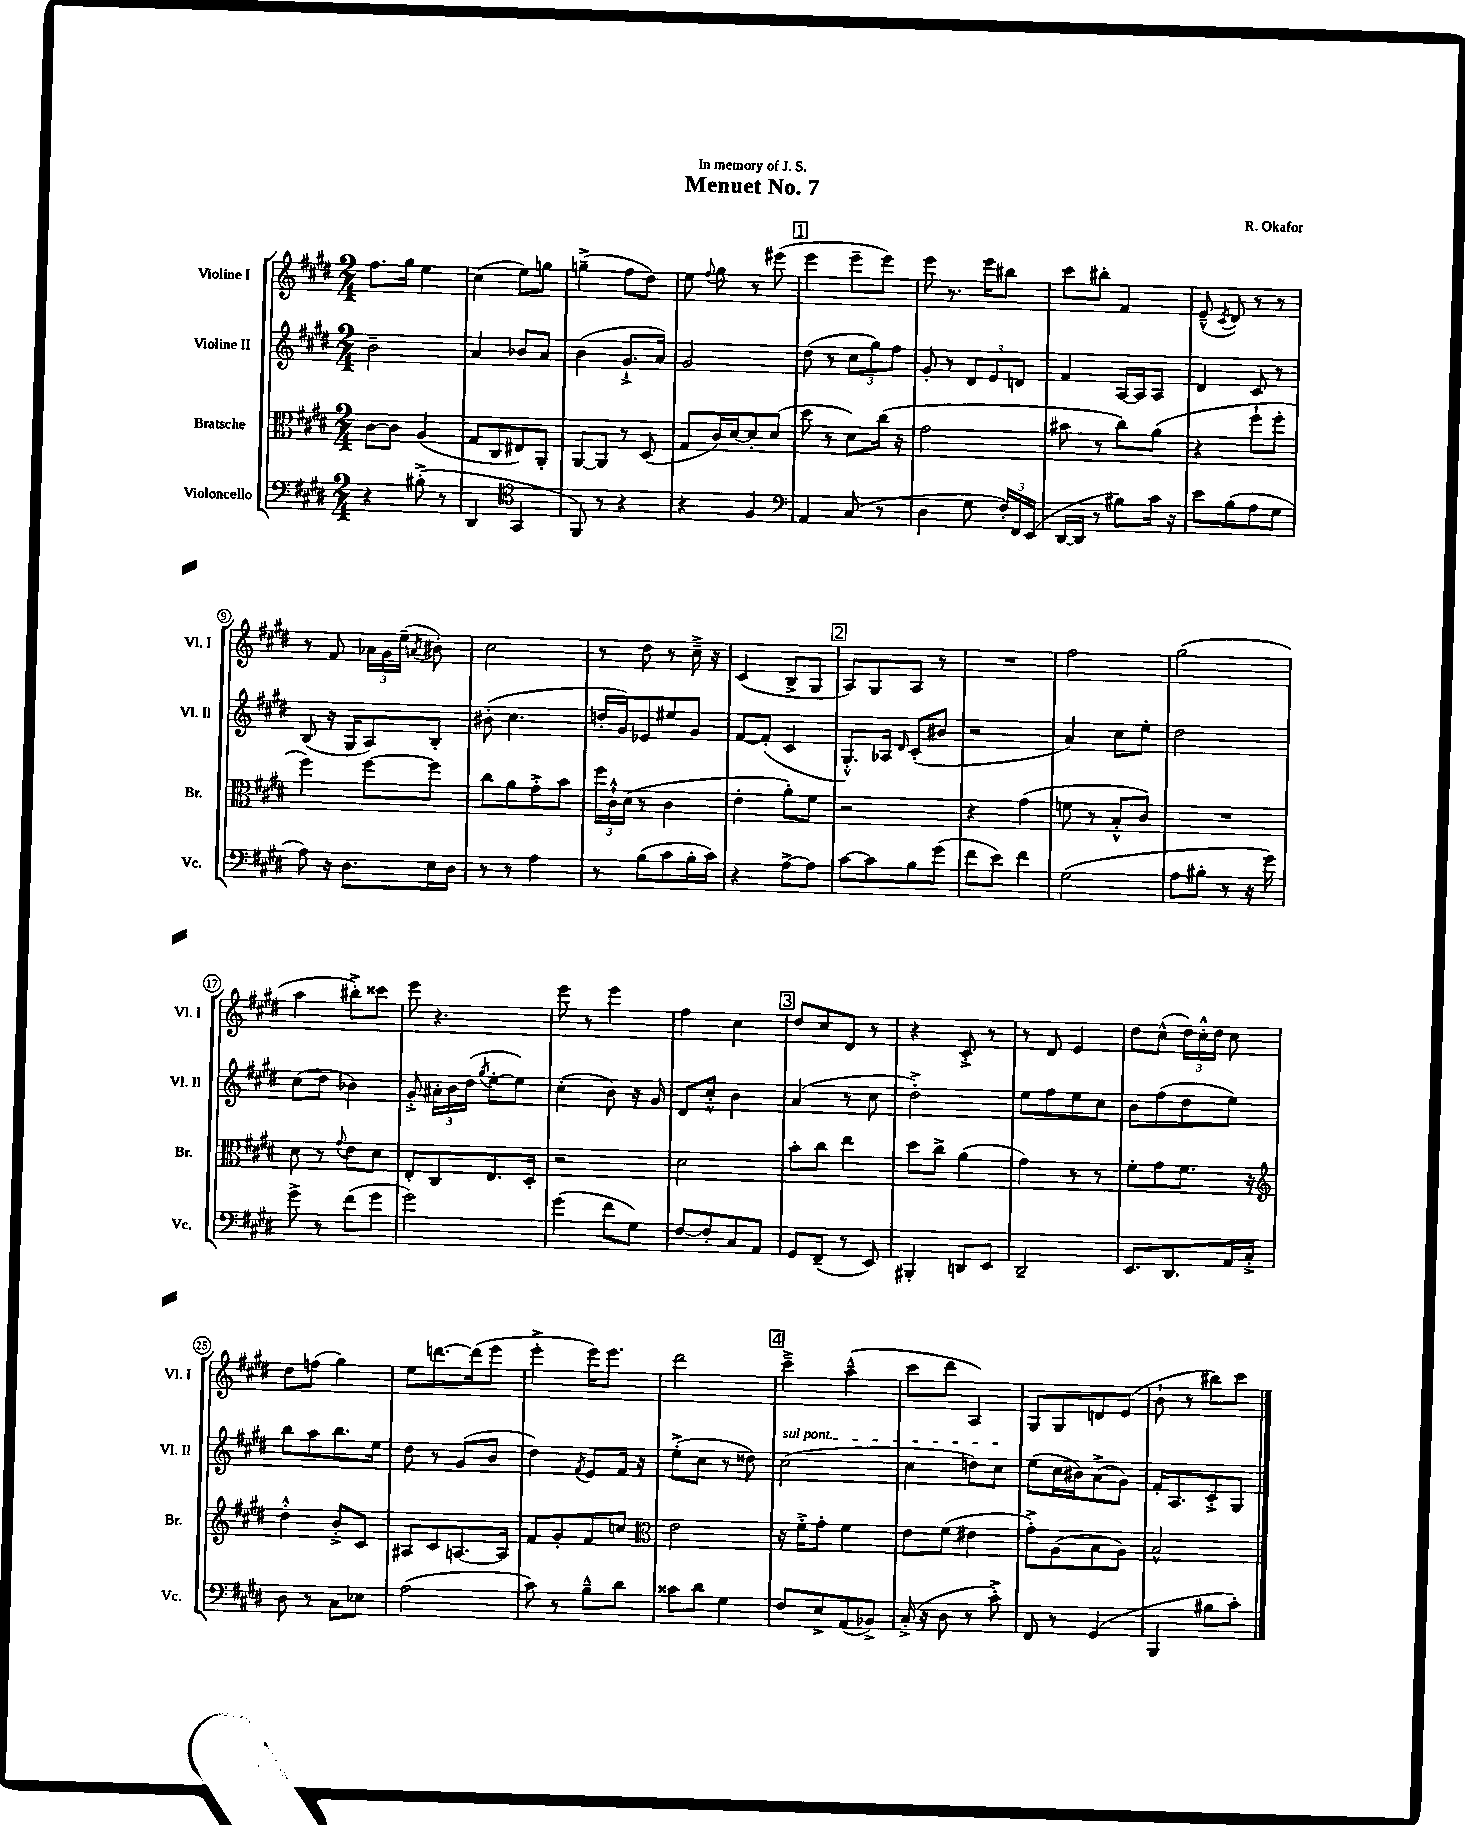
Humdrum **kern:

**kern	**kern	**kern	**kern
*staff4	*staff3	*staff2	*staff1
*clefF4	*clefC3	*clefG2	*clefG2
*k[f#c#g#d#]	*k[f#c#g#d#]	*k[f#c#g#d#]	*k[f#c#g#d#]
*M2/4	*M2/4	*M2/4	*M2/4
4r	[8c#	2b~	8.ff#
.	8c#]	.	.
.	.	.	16gg#
(8B#'^	(4A	.	4ee
8r	.	.	.
=	=	=	=
4DD#	8G#	4a	(4cc#
.	8C#	.	.
*clefC4	*	*	*
4GG#	8E#)	8b-	8ee)
.	8AA'	8a	8gg
=	=	=	=
8FF#)	[8AA	(4b	(4gg~^
8r	8AA]	.	.
4r	8r	8.g#`^	8ff#
.	(8D#	.	8dd#)
.	.	16a)	.
=	=	=	=
4r	8G#	2g#	8ee
.	.	.	8qqff#
.	16c#)	.	8gg#
.	[16d#	.	.
4F#	8d#']	.	8r
.	(8d#	.	(8eee#
=	=	=	=
*clefF4	*	*	*
4AA	8dd#	(8dd#	4eee
.	8r	8r	.
(8C#	8d#)	12cc#	8eee~
.	.	12gg#)	.
8r	(16cc#	.	8eee)
.	.	12ff#	.
.	16r	.	.
=	=	=	=
4D#	2g#	8g#'	8eee
.	.	8r	8.r
8G#	.	12d#	.
.	.	.	16eee
.	.	12e	.
24F#')	.	.	8bb#
24FF#	.	12d	.
(24EE	.	.	.
=	=	=	=
[16DD#	8b#	4f#	8ccc#
16DD#]	.	.	.
8r	8r	.	8bb#'
8B#)	8cc#)	[16A	4f#
.	.	16A]	.
16c#	(8a	8A	.
16r	.	.	.
=	=	=	=
8e	4r	4d#	(8e~^^
.	.	.	8qc#
(8B	.	.	8d#)
8A	8ff#`	8c#	8r
8G#	8ff#'	8r	8r
=	=	=	=
8A)	4ff#)	(8B	8r
16r	.	16r	8f#
8.D#	.	16G#	.
.	[8ff#	8A)	24a-
.	.	.	24g#
.	.	.	(24ee~
.	.	.	8qa
16E	8ff#]	8B'	8b#')
16D#	.	.	.
=	=	=	=
8r	8cc#	(8b#'	2cc#
8r	8a	4.cc#	.
4A	8g#'^	.	.
.	8b	.	.
=	=	=	=
8r	24ff#	16dd'	8r
.	24c#`^^	.	.
.	.	16g#)	.
.	(24d#	.	.
(8B	8r	8e-	8dd#
8c#	4c#	8ee#	8r
16B'	.	8g#	16cc#~^
16c#)	.	.	16r
=	=	=	=
4r	4e'	[8f#	(4c#
.	.	(8f#']	.
[8A^	8a')	4c#	8B^
8A]	8f#	.	8G#
=	=	=	=
[8c#	2r	8.G#'^^)	8A)
8c#]	.	.	8G#
.	.	16A-	.
.	.	16qqd#	.
8B	.	(8c#'	8A
(8g#	.	8b#	8r
=	=	=	=
8f#	4r	2r	2r
8e)	.	.	.
4f#	(4g#	.	.
=	=	=	=
(2G#	8f	4a)	2ff#
.	8r	.	.
.	8B'^^	8cc#	.
.	8c#)	8ee'	.
=	=	=	=
8A	2r	2dd#	(2gg#
8B#'	.	.	.
8r	.	.	.
16r	.	.	.
16g#)	.	.	.
=	=	=	=
8g#^	8d#	(8cc#	4aa
8r	8r	8dd#	.
.	8qqg#	.	.
(8f#	8e	4b-)	8bb#'^)
8g#	8d#	.	8ccc##
=	=	=	=
2g#)	8E'	8g#'^	8eee
.	8C#	24a#'	4.r
.	.	24b	.
.	.	(24dd#	.
.	.	8qgg#	.
.	8.E	[8ee'	.
.	.	8ee])	.
.	16D#'	.	.
=	=	=	=
(4g#	2r	(4cc#'	8eee
.	.	.	8r
8f#	.	8b)	4eee
8G#)	.	16r	.
.	.	16g#	.
=	=	=	=
[8F#	2d#	8d#	4ff#
8F#']	.	8cc#'^^	.
8C#	.	4b	4cc#
8AA	.	.	.
=	=	=	=
8GG#	8b'	(4a	8dd#
(8FF#~	8cc#	.	8cc#
8r	4ee	8r	8d#
8EE)	.	8cc#	8r
=	=	=	=
4BBB#'	8dd#	2dd#'^)	4r
.	8cc#^	.	.
8DD	(4a	.	8c#'^
8EE	.	.	8r
=	=	=	=
2DD#~	4g#)	8ee	8r
.	.	8ff#	8d#
.	8r	8ee	4e
.	8r	8cc#	.
=	=	=	=
8.EE	8f#'	8b	8dd#
.	8g#	(8ff#	(8cc#^^
8.DD#	.	.	.
.	8.f#	8dd#	24dd#)
.	.	.	24cc#'^^
.	.	.	24dd#
16AA	.	8ee)	8cc#
16C#'^	16r	.	.
=	=	=	=
*	*clefG2	*	*
8D#	4dd#'^^	8bb	8dd#
8r	.	8aa	(8ff
8C#	8b'^	8.bb	4gg#)
8E-	8c#	.	.
.	.	16ee	.
=	=	=	=
(2A	8A#	8dd#	8ee
.	8c#	8r	[8.ddd
.	[8.A	(8g#	.
.	.	.	(16ddd]
.	.	8b	8eee
.	16A]	.	.
=	=	=	=
8c#)	8f#	4dd#)	4eee'^
8r	8g#'	.	.
.	.	8qf#	.
8B~^^	8f#	8e	16eee)
.	.	.	8.eee
8d#	8cc	16f#	.
.	.	16r	.
=	=	=	=
*	*clefC3	*	*
8c##	2e	(8ee'^	2ddd#
8d#	.	8cc#	.
4G#	.	8r	.
.	.	8dd##)	.
=	=	=	=
8F#	16r	(2cc#	4ccc#~^
.	16f#'^	.	.
8E^	8g#'	.	.
(8AA	4f#	.	(4aa~^^
8BB-^)	.	.	.
=	=	=	=
(16C#'^	8e	4cc#	8ccc#
16r	.	.	.
8D#	(8f#	.	8ddd#
8r	4e#	8dd)	4A)
8c#'^)	.	8cc#	.
=	=	=	=
8FF#	8g#'^)	(8ee	8G#
8r	(8A	16cc#	8G#
.	.	16b#)	.
(4GG#	8B	(8a^	8d
.	8A)	8g#)	(8e
=	=	=	=
4BBB	2B^^	16f#'	8b`
.	.	8.A	.
.	.	.	8r
8B#	.	8c#'^	8bb#)
8c#')	.	8G#	8ccc#
==	==	==	==
*-	*-	*-	*-
